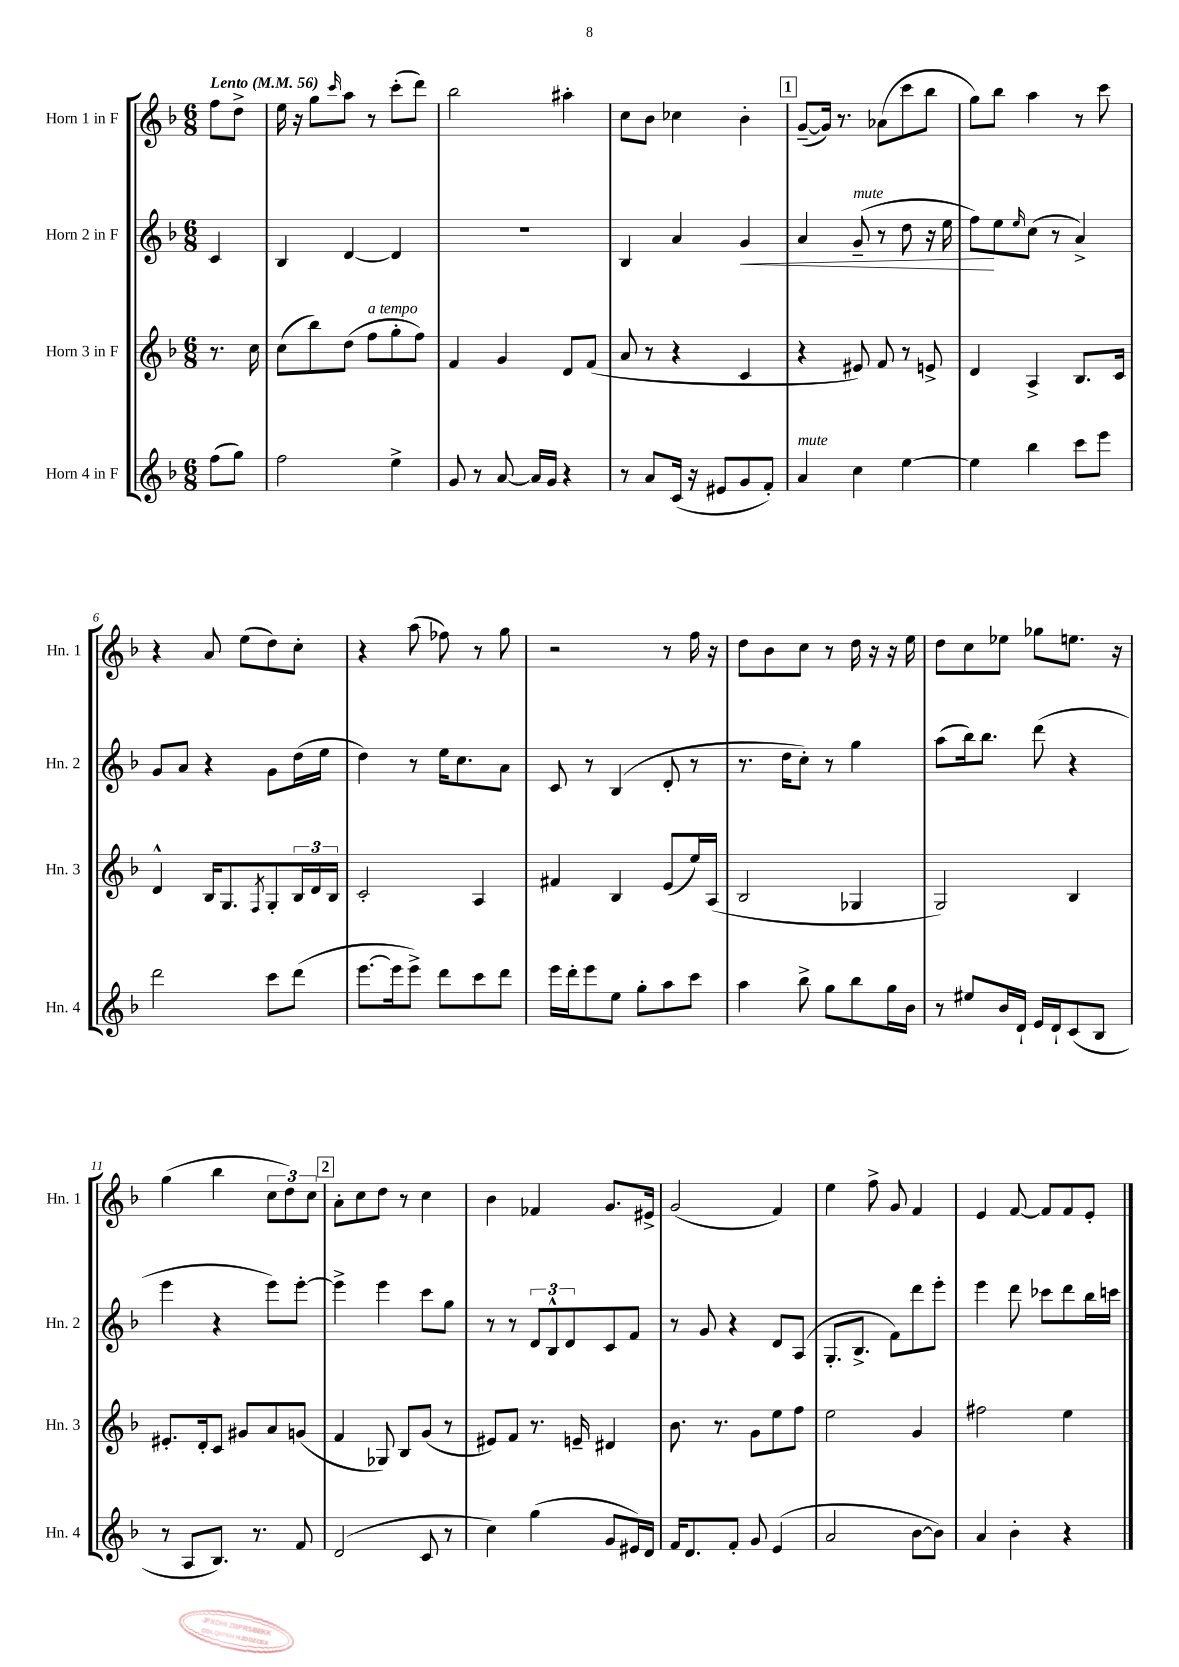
<<
\new StaffGroup <<
\new Staff = "s0" \with { instrumentName = "Horn 1 in F" shortInstrumentName = "Hn. 1" } {
    \clef treble \key f \major \numericTimeSignature \time 6/8 \partial 4 \tempo "Lento" 4 = 56
    f''8 d''8-> |
    e''16 r16 g''8 \grace { c'''16 } a''8 r8 c'''8-.( d'''8) |
    bes''2 ais''4-. |
    c''8 bes'8 ces''4 bes'4-. |
    \mark \markup { \box "1" } g'8~--( g'16) r8. aes'8( c'''8 bes''8 |
    g''8) bes''8 a''4 r8 c'''8 |
    r4 a'8 e''8( d''8) c''8-. |
    r4 a''8( fes''8) r8 g''8 |
    r2 r8 f''16 r16 |
    d''8 bes'8 c''8 r8 d''16 r16 r16 e''16 |
    d''8 c''8 ees''8 ges''8 e''8. r16 |
    g''4( bes''4 \tuplet 3/2 { c''8 d''8) c''8 } |
    \mark \markup { \box "2" } a'8-. c''8 d''8 r8 c''4 |
    bes'4 fes'4 g'8. eis'16-> |
    g'2( f'4) |
    e''4 f''8-> g'8 f'4 |
    e'4 f'8~ f'8 f'8 e'8-. \bar "|." |
}
\new Staff = "s1" \with { instrumentName = "Horn 2 in F" shortInstrumentName = "Hn. 2" } {
    \clef treble \key f \major \numericTimeSignature \time 6/8 \partial 4
    c'4 |
    bes4 d'4~ d'4 |
    R2. |
    bes4 a'4 g'4\< |
    \mark \markup { \box "1" } a'4 g'8--^\markup { \italic "mute" }( r8 d''8 r16 e''16 |
    f''8\!) e''8 \grace { e''16 } c''8( r8 a'4->) |
    g'8 a'8 r4 g'8 d''16( e''16 |
    d''4) r8 e''16 c''8. a'8 |
    c'8 r8 bes4( d'8-. r8 |
    r8. d''16 c''8-.) r8 g''4 |
    a''8( bes''16) bes''8. d'''8( r4 |
    e'''4 r4 e'''8) e'''8~-. |
    \mark \markup { \box "2" } e'''4-> e'''4 c'''8 g''8 |
    r8 r8 \tuplet 3/2 { d'8 bes8-^ d'8 } c'8 f'8 |
    r8 g'8 r4 d'8 a8( |
    g8.-. bes8.-> f'8) d'''8 e'''8-. |
    e'''4 d'''8 ces'''8 d'''8 bes''16 c'''16 \bar "|." |
}
\new Staff = "s2" \with { instrumentName = "Horn 3 in F" shortInstrumentName = "Hn. 3" } {
    \clef treble \key f \major \numericTimeSignature \time 6/8 \partial 4
    r8. c''16 |
    c''8( bes''8) d''8( f''8^\markup { \italic "a tempo" } g''8-. f''8) |
    f'4 g'4 d'8 f'8( |
    a'8 r8 r4 c'4 |
    \mark \markup { \box "1" } r4 eis'8) f'8 r8 e'8-> |
    d'4 a4-> bes8. c'16 |
    d'4-^ bes16 g8. \acciaccatura { f8 } g8-. \tuplet 3/2 { bes16 d'16 bes16 } |
    c'2-. a4 |
    fis'4 bes4 e'8( e''16) a16( |
    bes2 ges4 |
    g2) bes4 |
    eis'8.-. d'16-. c'8 gis'8 a'8 g'8( |
    \mark \markup { \box "2" } f'4 ges8) bes8 g'8( r8 |
    eis'8) f'8 r8. e'16-- dis'4 |
    bes'8. r8. g'8 e''8 f''8 |
    e''2 g'4 |
    fis''2 e''4 \bar "|." |
}
\new Staff = "s3" \with { instrumentName = "Horn 4 in F" shortInstrumentName = "Hn. 4" } {
    \clef treble \key f \major \numericTimeSignature \time 6/8 \partial 4
    f''8( g''8) |
    f''2 e''4-> |
    g'8 r8 a'8~ a'16 g'16 r4 |
    r8 a'8 c'16( r16 eis'8 g'8 f'8-.) |
    \mark \markup { \box "1" } a'4^\markup { \italic "mute" } c''4 e''4~ |
    e''4 bes''4 c'''8 e'''8 |
    d'''2 c'''8 d'''8( |
    e'''8.~ e'''16 e'''8->) d'''8 c'''8 d'''8 |
    e'''16 d'''16-. e'''8 e''8 g''8-. a''8 c'''8 |
    a''4 bes''8-> g''8 bes''8 g''16 bes'16 |
    r8 eis''8 bes'16 d'16-! e'16 d'16-! c'8( bes8 |
    r8 a8 bes8.) r8. f'8 |
    \mark \markup { \box "2" } d'2( c'8 r8 |
    c''4) g''4( g'8 eis'16) d'16 |
    f'16 d'8. f'8-. g'8 e'4( |
    a'2 bes'8~ bes'8) |
    a'4 bes'4-. r4 \bar "|." |
}
>>
>>
